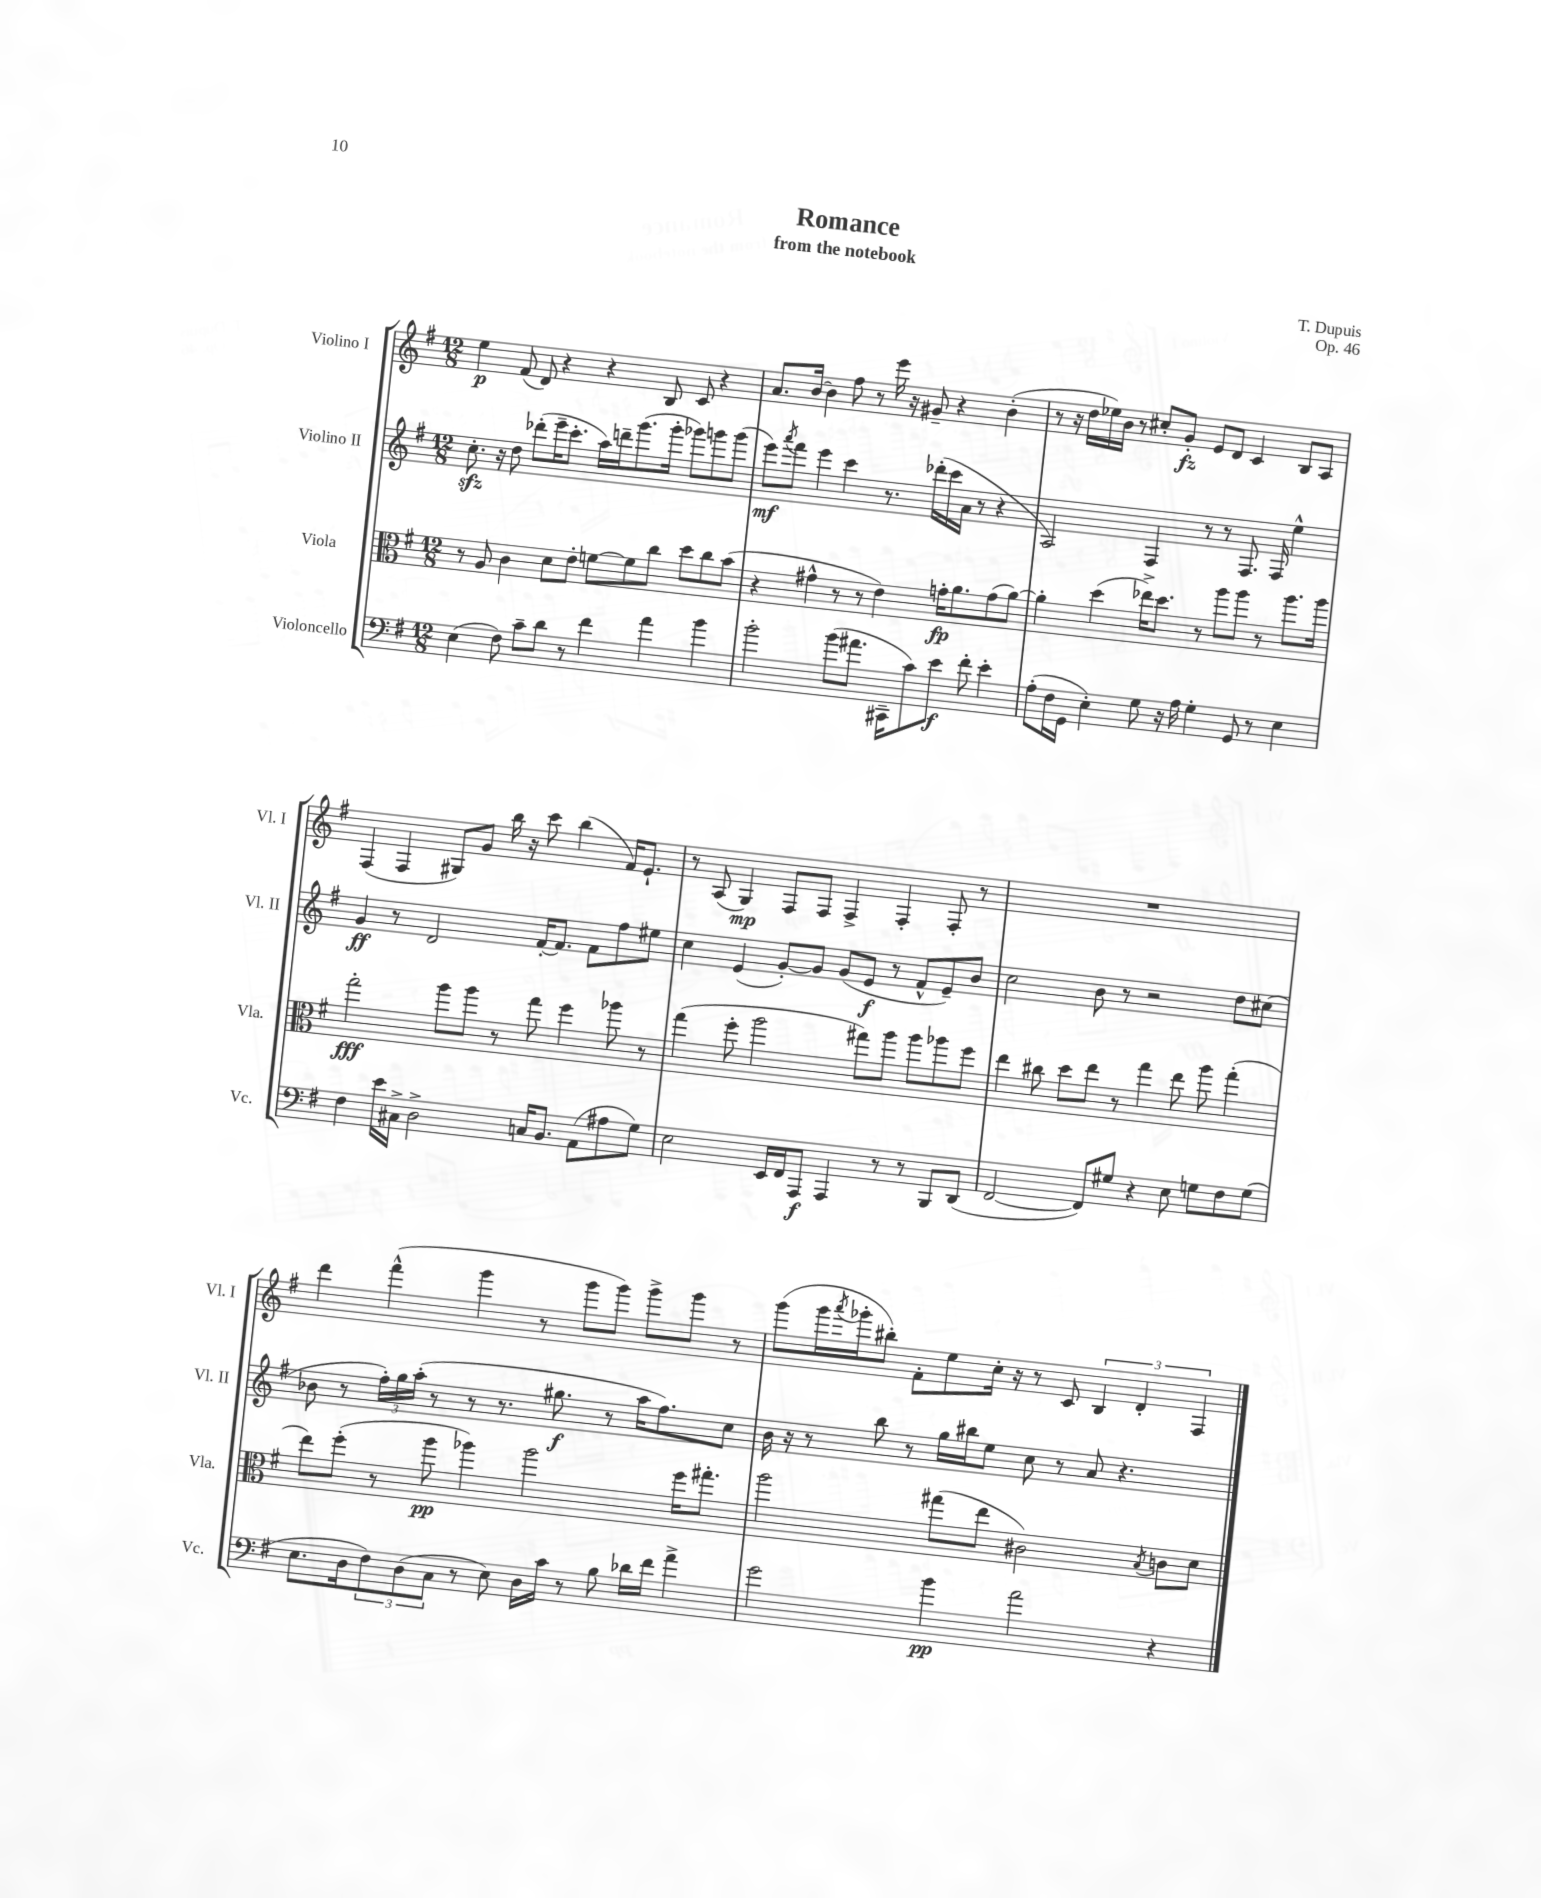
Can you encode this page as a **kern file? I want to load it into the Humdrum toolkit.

**kern	**dynam	**kern	**dynam	**kern	**dynam	**kern	**dynam
*part4	*part4	*part3	*part3	*part2	*part2	*part1	*part1
*staff4	*staff4	*staff3	*staff3	*staff2	*staff2	*staff1	*staff1
*I"Violoncello	*	*I"Viola	*	*I"Violino II	*	*I"Violino I	*
*I'Vc.	*	*I'Vla.	*	*I'Vl. II	*	*I'Vl. I	*
*clefF4	*	*clefC3	*	*clefG2	*	*clefG2	*
*k[f#]	*	*k[f#]	*	*k[f#]	*	*k[f#]	*
*M12/8	*	*M12/8	*	*M12/8	*	*M12/8	*
=1	=1	=1	=1	=1	=1	=1	=1
(4E\	.	8r	.	8.cczz'\	.	4ee\	p
.	.	8A/	.	.	.	.	.
.	.	.	.	16r	.	.	.
8F#\)	.	4c\	.	8dd\	.	(8f#/	.
8c~\L	.	.	.	(8ddd-X'\L	.	8d/)	.
8d\J	.	8d\L	.	16eee~\K	.	4r	.
.	.	.	.	8.ccc'\J	.	.	.
8r	.	8e'\J	.	.	.	.	.
4f#\	.	[8fn\L	.	16aa\LL)	.	4r	.
.	.	.	.	16dddn~\J	.	.	.
.	.	8f\]	.	(8.ggg\	.	.	.
4a\	.	8cc\J	.	.	.	8B/	.
.	.	.	.	16ggg'\Jk	.	.	.
.	.	8dd\L	.	8ggg-X\L)	.	8c/	.
4b\	.	8cc\	.	8gggn\	.	4r	.
.	.	(8b\J	.	(8ggg\J	.	.	.
=2	=2	=2	=2	=2	=2	=2	=2
2b'\	.	4r	.	8eee\L)	mf	8.a/L	.
.	.	.	.	8qaaa/	.	.	.
.	.	.	.	8fff#\J	.	.	.
.	.	.	.	.	.	[16b/Jk	.
.	.	4g#X^^\	.	4eee\	.	4b\]	.
(8b\L	.	8r	.	4ccc\	.	8ff#\	.
8.a#X\J	.	8r	.	.	.	8r	.
.	.	4e\)	.	8.r	.	16eee\	.
16CC#X~\KL	.	.	.	.	.	16r	.
8c\)	.	.	.	.	.	8g#X~/	.
.	.	.	.	(16ddd-X'\LL	.	.	.
8e\J	f	16gn'\KL	fp	16ccc\	.	4r	.
.	.	8.a\	.	16a\JJ	.	.	.
8f#'\	.	.	.	8r	.	.	.
4e'\	.	(8g\	.	4r	.	(4b'\	.
.	.	[8a\J)	.	.	.	.	.
=3	=3	=3	=3	=3	=3	=3	=3
(8A'\L	.	4a'\]	.	2A/)	.	8r	.
16F#\L	.	.	.	.	.	16r	.
16GG\JJ	.	.	.	.	.	16dd\LL	.
4E'\)	.	(4dd\	.	.	.	16ee-X\)	.
.	.	.	.	.	.	16b\JJ	.
.	.	.	.	.	.	8r	.
8G\	.	16ee-X^\KL)	.	4F#/	.	8cc#X'/L	.
.	.	8.dd\J	.	.	.	.	.
16r	.	.	.	.	.	8g'/J	fz
16A\	.	.	.	.	.	.	.
4G'\	.	8r	.	8r	.	8e/L	.
.	.	8aa\L	.	8r	.	8d/J	.
8GG/	.	8aa\J	.	8.F#/	.	4c/	.
8r	.	8r	.	.	.	.	.
.	.	.	.	16F#/	.	.	.
4E\	.	8.aa\L	.	4ee^^\	.	8B/L	.
.	.	.	.	.	.	8A/J	.
.	.	16aa\Jk	.	.	.	.	.
!!LO:LB:g=z
=4	=4	=4	=4	=4	=4	=4	=4
4F#\	.	2gg'\	fff	4g/	ff	(4F#/	.
16e\LL	.	.	.	8r	.	4F#/	.
16C#X^\JJ	.	.	.	.	.	.	.
2D^\	.	.	.	2d/	.	.	.
.	.	8aa\L	.	.	.	8G#X/L)	.
.	.	8aa\J	.	.	.	8g/J	.
.	.	8r	.	.	.	16bb\	.
.	.	.	.	.	.	16r	.
16Cn/KL	.	8gg\	.	[16f#'/KL	.	8ccc\	.
8.BB/J	.	.	.	8.f#/J]	.	.	.
.	.	4ff#\	.	.	.	(4bb\	.
(8AA\L	.	.	.	8f#\L	.	.	.
8A#X\	.	8aa-X\	.	8ff#\	.	16f#/KL)	.
.	.	.	.	.	.	8.e`/J	.
8G\J)	.	8r	.	8ee#X\J	.	.	.
=5	=5	=5	=5	=5	=5	=5	=5
2E\	.	(4gg\	.	4cc\	.	8r	.
.	.	.	.	.	.	(8A/	.
.	.	8ff#'\	.	(4e/	.	4G/)	mp
.	.	2aa\	.	.	.	.	.
16EE/LL	.	.	.	[8g'/L)	.	8F#/L	.
16FF#/J	.	.	.	.	.	.	.
8AAA/J	f	.	.	8g/J]	.	8F#/J	.
4AAA/	.	.	.	(8g/L	.	4F#^/	.
.	.	8gg#X\L)	.	8e/J	f	.	.
8r	.	8aa\J	.	8r	.	4F#'/	.
8r	.	8aa\L	.	8f#^^/L	.	.	.
8BBB/L	.	8aa-X\	.	8e~/)	.	8F#'/	.
(8DD/J	.	8ff#\J	.	8b/J	.	8r	.
=6	=6	=6	=6	=6	=6	=6	=6
[2FF#/	.	4ee\	.	2cc\	.	1.r	.
.	.	8cc#X\	.	.	.	.	.
.	.	8dd\L	.	.	.	.	.
8FF#/L])	.	8ee\J	.	8b\	.	.	.
8G#X/J	.	8r	.	8r	.	.	.
4r	.	4gg\	.	2r	.	.	.
8E\	.	8ee\	.	.	.	.	.
8Gn\L	.	8aa\	.	.	.	.	.
8F#\	.	(4gg'\	.	8dd\L	.	.	.
(8G\J	.	.	.	(8cc#X\J	.	.	.
!!LO:LB:g=z
=7	=7	=7	=7	=7	=7	=7	=7
8.E\L	.	8ee\L)	.	8b-X\	.	4ddd\	.
.	.	(8ff#'\J	.	8r	.	.	.
16D\k	.	.	.	.	.	.	.
12F#\)	.	8r	.	24ff#'\LL)	.	(4fff#^^\	.
.	.	.	.	24gg\	.	.	.
(12D\	.	.	.	(24aa'\JJ	.	.	.
.	.	8aa\	pp	8r	.	.	.
12C\J	.	.	.	.	.	.	.
8r	.	4aa-X\)	.	8r	.	4ggg\	.
8E\)	.	.	.	8.r	.	.	.
16D\LL	.	2aa-\	.	.	.	8r	.
16c\JJ	.	.	.	8.gg#X\	f	.	.
8r	.	.	.	.	.	8ggg\L	.
8B\	.	.	.	8r	.	8ggg\J)	.
16d-X\LL	.	.	.	16aa\KL	.	8ggg^\L	.
16f#\JJ	.	.	.	8.ff#\)	.	.	.
4a^\	.	16ff#\KL	.	.	.	8ggg\J	.
.	.	8.gg#X'\J	.	.	.	.	.
.	.	.	.	8cc\J	.	8r	.
=8	=8	=8	=8	=8	=8	=8	=8
2g\	.	2aa\	.	16b\	.	(8ggg\L	.
.	.	.	.	16r	.	.	.
.	.	.	.	8r	.	16ggg\L	.
.	.	.	.	.	.	8qaaa/	.
.	.	.	.	.	.	16ggg-X'\J	.
.	.	.	.	8bb\	.	8bb#X'\J)	.
.	.	.	.	8r	.	8f#'\L	.
4b\	pp	(8gg#X\L	.	16gg\LL	.	8ee\	.
.	.	.	.	16bb#X\J	.	.	.
.	.	8ee\J	.	8ee\J	.	16cc'\Jk	.
.	.	.	.	.	.	16r	.
2a\	.	2c#X\)	.	8cc\	.	8r	.
.	.	.	.	8r	.	8c/	.
.	.	.	.	8a/	.	6B/	.
.	.	.	.	4.r	.	.	.
.	.	.	.	.	.	6d'/	.
.	.	8qB/	.	.	.	.	.
4r	.	8cn\L	.	.	.	.	.
.	.	.	.	.	.	6F#/	.
.	.	8d\J	.	.	.	.	.
==	==	==	==	==	==	==	==
*-	*-	*-	*-	*-	*-	*-	*-
